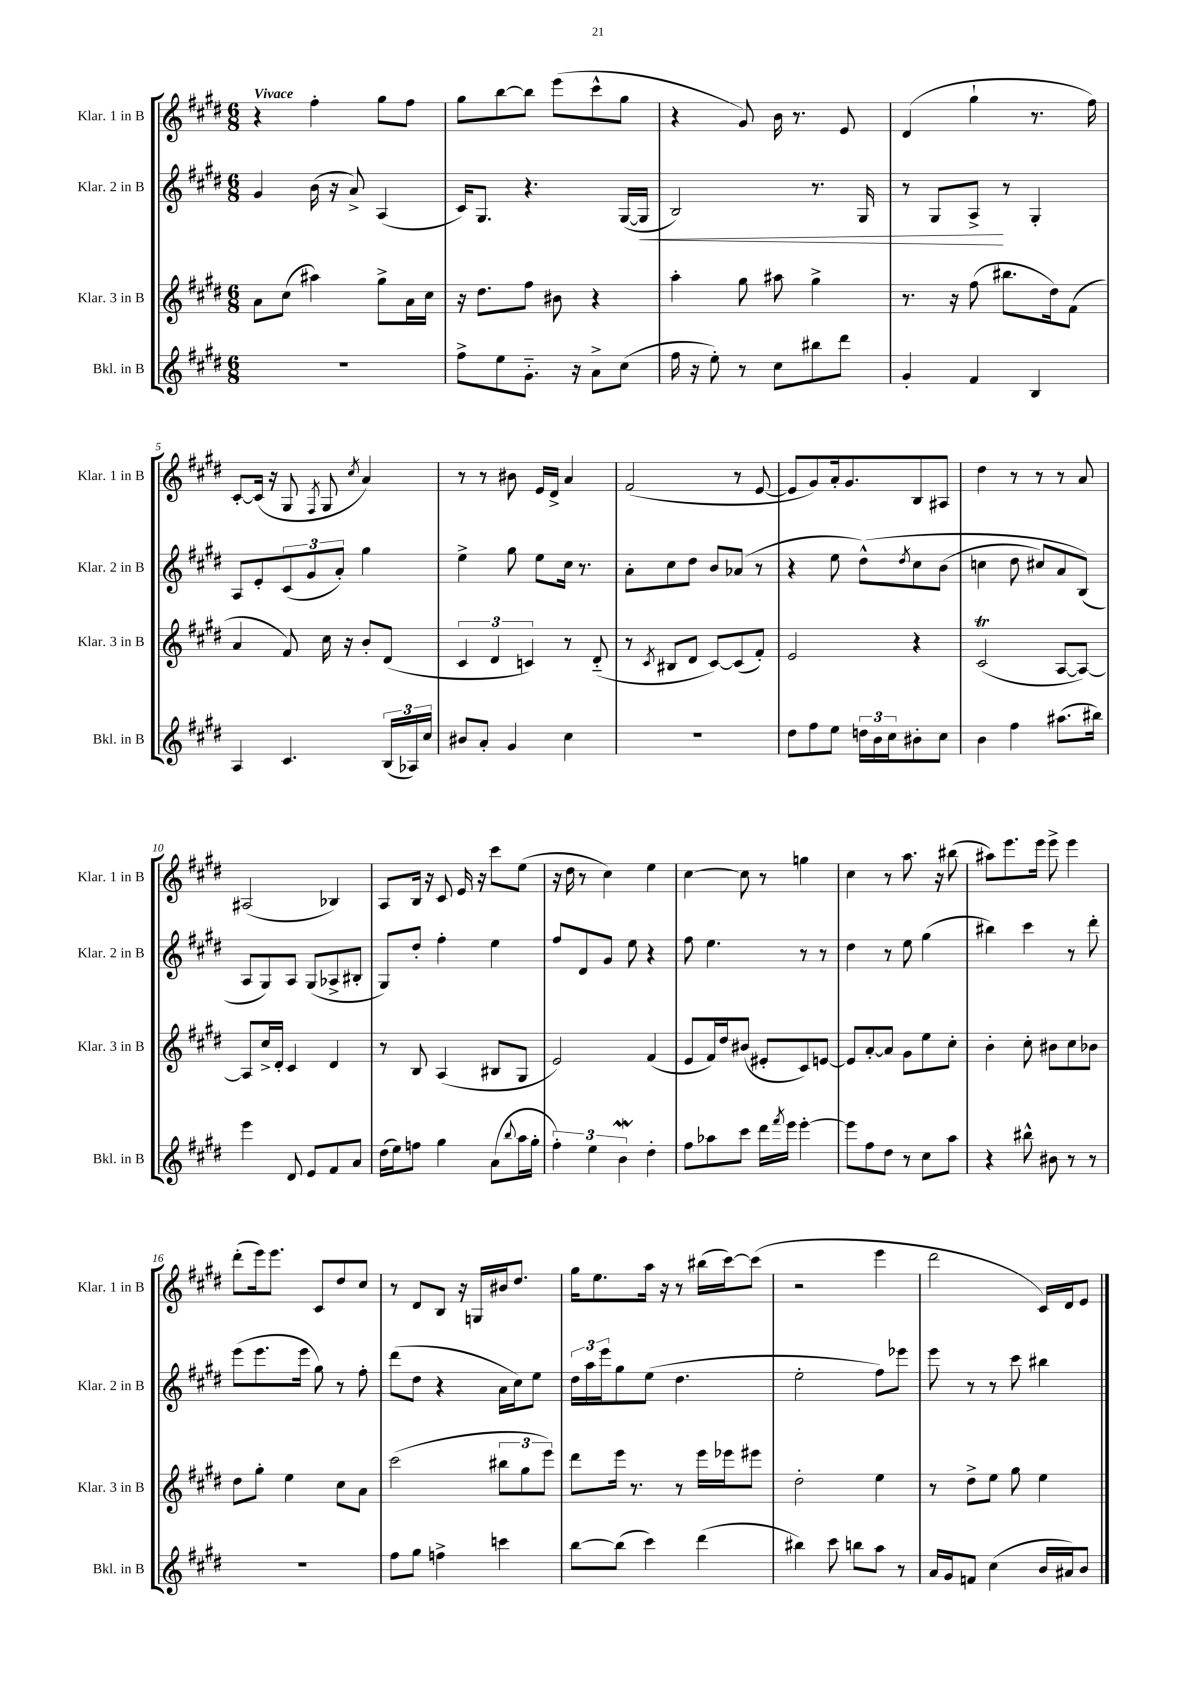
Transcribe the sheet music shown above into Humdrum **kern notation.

**kern	**kern	**kern	**kern
*staff4	*staff3	*staff2	*staff1
*clefG2	*clefG2	*clefG2	*clefG2
*k[f#c#g#d#]	*k[f#c#g#d#]	*k[f#c#g#d#]	*k[f#c#g#d#]
*M6/8	*M6/8	*M6/8	*M6/8
2.r	8a	4g#	4r
.	(8cc#	.	.
.	4aa#)	(16b	4ff#'
.	.	16r	.
.	.	8a^)	.
.	8gg#^	(4A	8gg#
.	16a	.	8ff#
.	16cc#	.	.
=	=	=	=
8ff#^	16r	16c#)	8gg#
.	8.dd#	8.G#	.
8ee	.	.	[8bb
8.g#'~	8ff#	4.r	8bb]
.	8b#	.	(8eee
16r	.	.	.
8a^	4r	.	8ccc#^^
(8cc#	.	([16G#	8gg#
.	.	16G#]	.
=	=	=	=
16ff#	4aa'	2B)	4r
16r	.	.	.
8ee')	.	.	.
8r	8gg#	.	8g#)
8cc#	8aa#	.	16b
.	.	.	8.r
8bb#	4gg#^	8.r	.
8ddd#	.	.	8e
.	.	16G#	.
=	=	=	=
4g#'	8.r	8r	(4d#
.	.	8G#	.
.	16r	.	.
4f#	(8ff#	8A^	4gg#`
.	8.bb#	8r	.
4B	.	4G#'	8.r
.	16dd#)	.	.
.	(8f#	.	.
.	.	.	16ff#)
=	=	=	=
4A	4a	8A	[8c#'
.	.	8e'	(16c#]
.	.	.	16r
4.c#	8f#)	(12c#	8G#
.	.	12g#	.
.	.	.	8qF#
.	16cc#	.	8G#
.	.	12a')	.
.	16r	.	.
.	.	.	8qcc#
.	8b'	4gg#	4a)
(24B	(8d#	.	.
24A-)	.	.	.
24cc#	.	.	.
=	=	=	=
8b#	6c#	4ee^	8r
8a'	.	.	8r
.	6d#	.	.
4g#	.	8gg#	8b#
.	6c)	.	.
.	.	8ee	16e
.	.	.	16d#^
4cc#	8r	16cc#	4a
.	.	8.r	.
.	(8d#'~	.	.
=	=	=	=
2.r	8r	8a'	(2f#
.	8qc#	.	.
.	8B#	8cc#	.
.	8d#	8dd#	.
.	[8c#)	8b	.
.	(8c#]	(8a-	8r
.	8f#')	8r	[8e
=	=	=	=
8dd#	2e	4r	8e]
8ff#	.	.	8g#)
8ee	.	8ee	16a'
.	.	.	8.g#
24dd	.	&(8dd#^^)	.
24b	.	.	.
24cc#	.	.	.
.	.	8qdd#	.
8b#'	4r	8cc#	8B
8cc#	.	(8b	8A#
=	=	=	=
4b	(2c#	4cc	4dd#
4ff#	.	8dd#	8r
.	.	8cc#)	8r
(8.aa#	[8A	8a	8r
.	8A_)	(8B&)	8a
16bb#)	.	.	.
=	=	=	=
4eee	8A]	8A	(2A#
.	16cc#^	8G#)	.
.	16d#'	.	.
8d#	4c#	8A	.
8e	.	(8G#	.
8f#	4d#	8A-^	4B-)
8a	.	8B#'	.
=	=	=	=
(16dd#	8r	8G#)	8A
16ee)	.	.	.
8ff	8B	8dd#'	16B
.	.	.	16r
4gg#	(4A	4ff#'	8c#
.	.	.	16e
.	.	.	16r
(8a	8B#	4ee	8ccc#
8qqbb	.	.	.
16aa	8G#	.	(8ee
16gg#'	.	.	.
=	=	=	=
6ff#')	2e)	8ff#	16r
.	.	.	16dd#
.	.	8d#	8r
6ee	.	.	.
.	.	8g#	4cc#)
6b	.	.	.
.	.	8ee	.
4dd#'	(4f#	4r	4ee
=	=	=	=
8ff#	8e	8ff#	[4cc#
8aa-	16f#)	4.ee	.
.	16dd#	.	.
8ccc#	(8b#	.	8cc#]
16ddd#	8e#'	.	8r
8qfff#	.	.	.
16eee	.	.	.
[4eee'	8c#)	8r	4gg
.	[8e	8r	.
=	=	=	=
8eee]	8e]	4dd#	4cc#
8ff#	[8a'	.	.
8dd#	8a]	8r	8r
8r	8g#	8ee	8.aa
8cc#	8ee	(4gg#	.
.	.	.	16r
8aa	8cc#'	.	(8bb#
=	=	=	=
4r	4b'	4bb#)	8aa#)
.	.	.	8.eee
8bb#^^	8cc#'	4ccc#	.
.	.	.	16eee
8b#	8b#	.	8eee^
8r	8cc#	8r	4eee
8r	8b-	8ddd#'	.
=	=	=	=
2.r	8dd#	(8eee	(8ddd#'
.	8gg#'	8.eee	16eee)
.	.	.	8.eee
.	4ee	.	.
.	.	16eee	.
.	.	8gg#)	8c#
.	8cc#	8r	8dd#
.	8a	8ff#'	8cc#
=	=	=	=
8ff#	(2ccc#	(8ddd#	8r
8gg#	.	8dd#	8d#
4ff^	.	4r	8B
.	.	.	16r
.	.	.	16G
4ccc	12bb#	16a	16b#
.	.	16cc#)	8.dd#
.	12gg#	.	.
.	.	8ee	.
.	12eee)	.	.
=	=	=	=
[8bb	8ddd#	24dd#	16gg#
.	.	24aa	.
.	.	.	8.ee
.	.	24eee	.
(8bb]	16eee	8gg#	.
.	8.r	.	.
4ccc#)	.	(8ee	16aa
.	.	.	16r
.	8r	4.dd#	8r
(4ddd#	16eee	.	(16bb#
.	16eee-	.	[16ccc#)
.	8eee#	.	(8ccc#]
=	=	=	=
4bb#)	2dd#'	2ee'	2r
8ccc#	.	.	.
8bb	.	.	.
8aa	4ee	8ff#)	4eee
8r	.	8eee-	.
=	=	=	=
16a	8r	8eee	2ddd#
16g#	.	.	.
8f	8dd#^	8r	.
(4cc#	8ee	8r	.
.	8gg#	8ccc#	.
16b	4ee	4bb#	16c#)
16a#)	.	.	16d#
8b	.	.	8e
==	==	==	==
*-	*-	*-	*-
